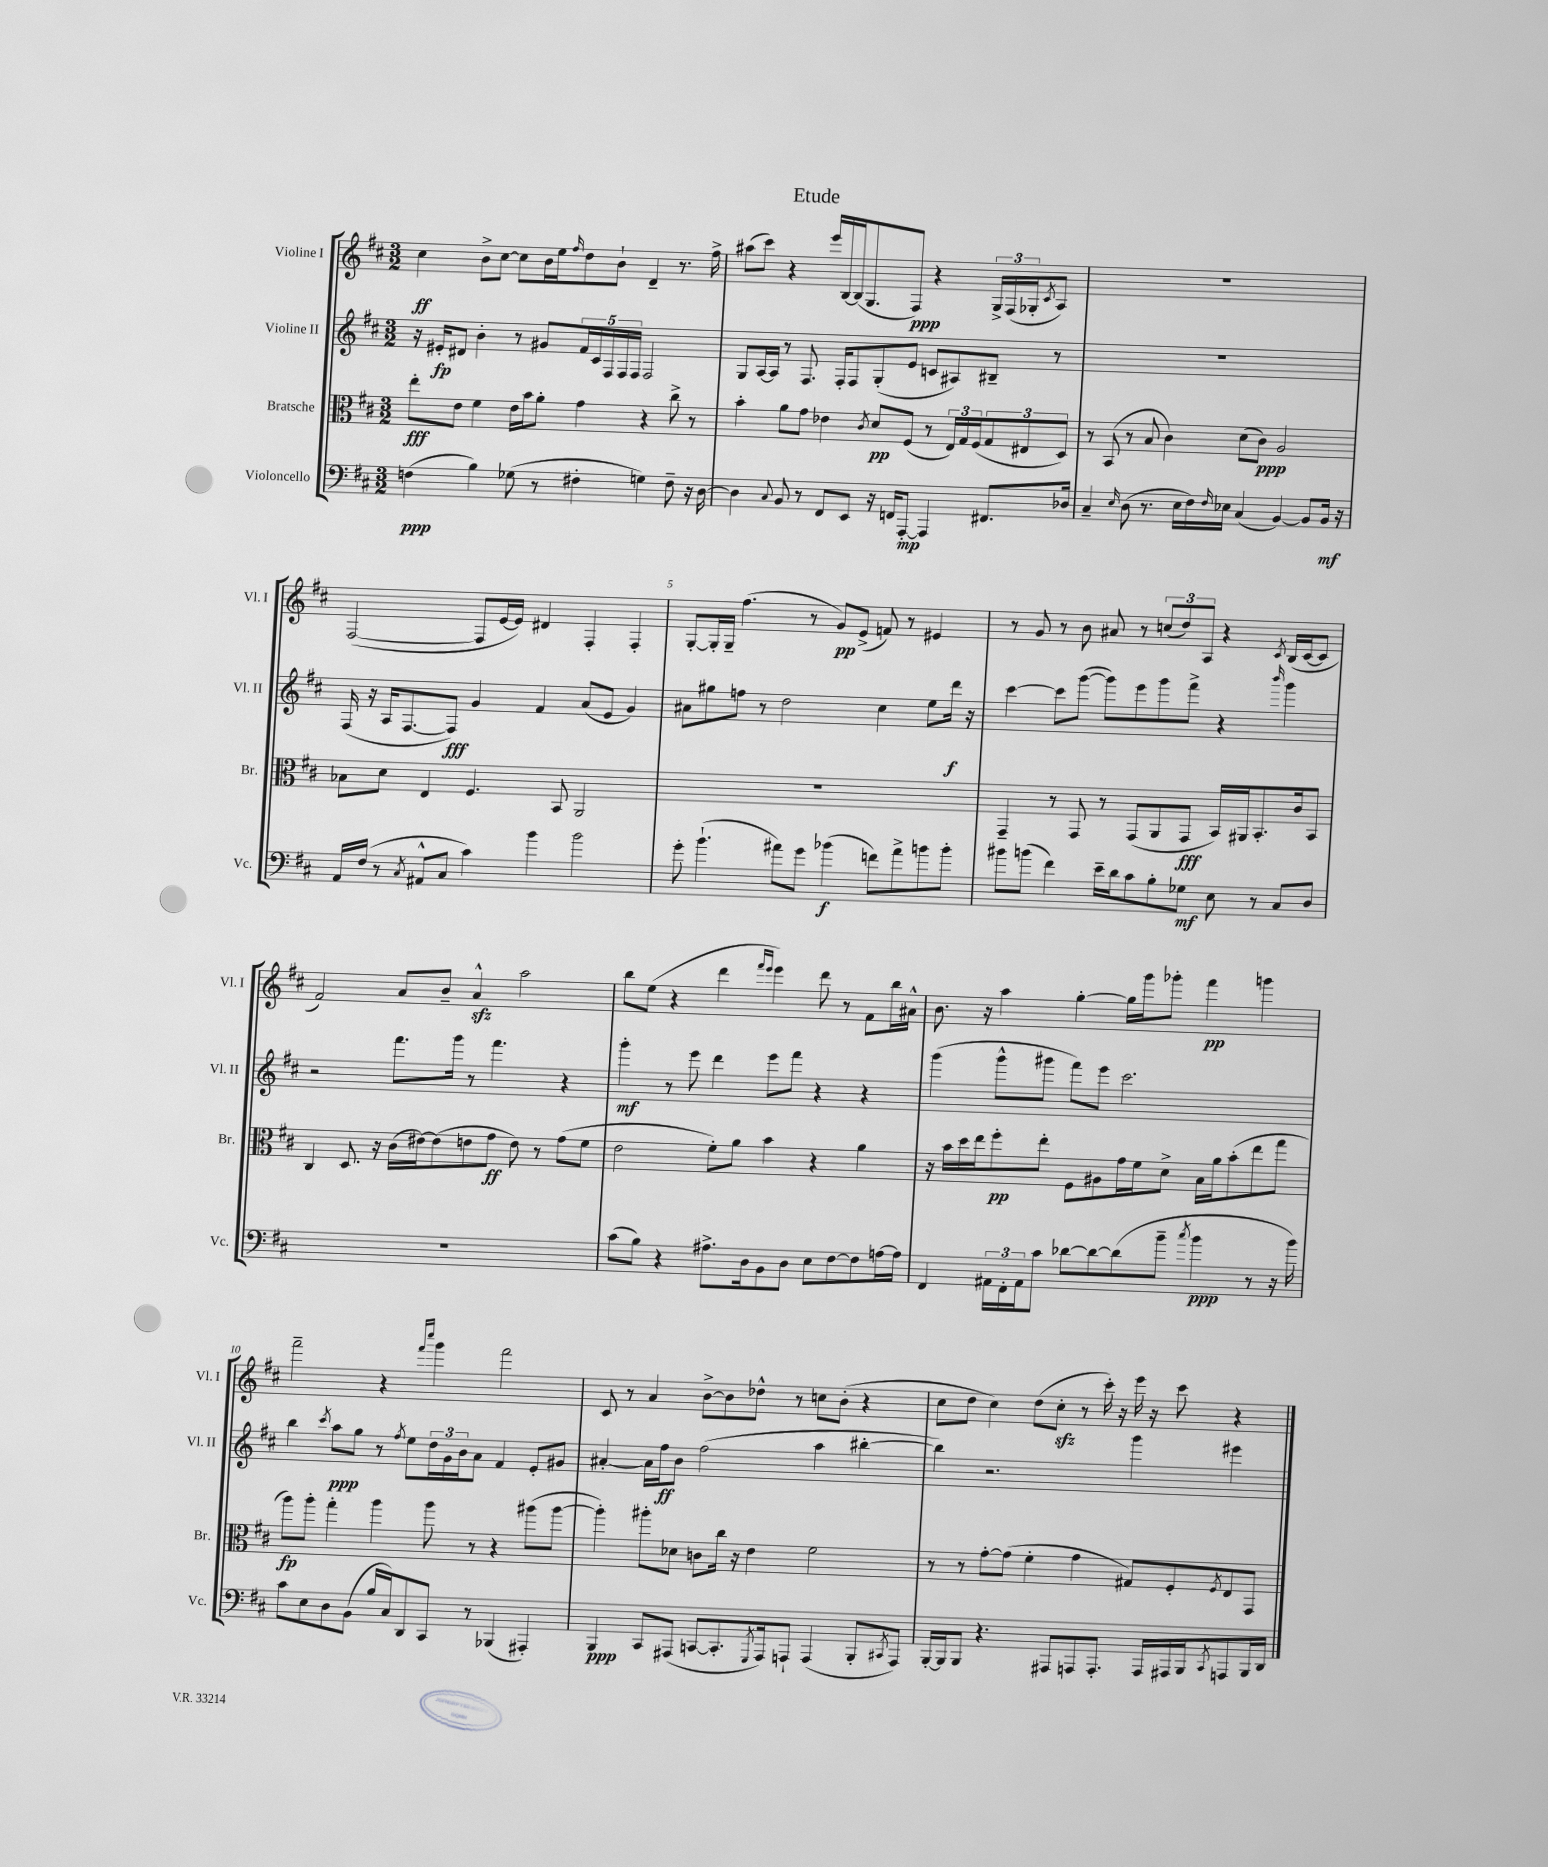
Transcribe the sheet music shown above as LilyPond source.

\header { title = "Etude" }
<<
\new StaffGroup <<
\new Staff = "s0" \with { instrumentName = "Violine I" shortInstrumentName = "Vl. I" } {
    \clef treble \key d \major \numericTimeSignature \time 3/2
    cis''4\ff b'8-> cis''8~ cis''8 b'16 e''16 \grace { fis''16 } d''8 b'8-! d'4-- r8. fis''16-> |
    ais''8( cis'''8) r4 e'''16 b16~ b16( g8. fis8\ppp) r4 \tuplet 3/2 { g16-> fis16( ges16-. } \acciaccatura { cis'8 } a8) |
    R1. |
    fis2~( fis8 e'16~ e'16) dis'4 fis4-. fis4-. |
    g8~-. g16-. g16-- fis''4.( r8 g'8\pp) e'8->( f'8) r8 eis'4 |
    r8 g'8 r8 b'8 ais'8 r8 \tuplet 3/2 { c''8( d''8) a8 } r4 \acciaccatura { cis'8 } b16( cis'16~ cis'8 |
    fis'2) a'8 b'8-- a'4-^\sfz a''2 |
    b''8 e''8( r4 d'''4 \grace { fis'''16 e'''16 } e'''4) d'''8 r8 fis'8 b''16 ais'16-^ |
    b'8. r16 a''4 g''4~-. g''16 g'''16 ges'''8-. fis'''4\pp g'''4 |
    fis'''2-- r4 \grace { fis'''16 cis''''16 } g'''4 fis'''2 |
    cis'8 r8 a'4 b'8~-> b'8 des''8-^ r8 c''8 b'8-.( r4 |
    cis''8 d''8 cis''4) d''8( cis''8-.\sfz r8 cis'''16-.) r16 e'''16 r16 cis'''8 r4 \bar "|." |
}
\new Staff = "s1" \with { instrumentName = "Violine II" shortInstrumentName = "Vl. II" } {
    \clef treble \key d \major \numericTimeSignature \time 3/2
    r16 eis'16-.\fp dis'8 b'4-. r8 gis'8 \tuplet 5/4 { fis'16 cis'16 fis16 fis16 fis16 } fis2 |
    g8 a16~ a16 r8 fis8. fis16-. fis8 g8-.( e'8 c'8 ais8) bis8-- r8 |
    R1. |
    fis16( r16 a16 fis8.~ fis8\fff) g'4 fis'4 a'8( e'8 g'4) |
    ais'8 gis''8 f''8 r8 d''2 cis''4 e''8 d'''16\f r16 |
    cis'''4~ cis'''8 g'''8~( g'''8) e'''8 g'''8 fis'''8-> r4 \grace { b'''16 } g'''4 |
    r2 fis'''8. g'''16 r8 fis'''4. r4 |
    g'''4-.\mf r8 e'''8 d'''4 e'''8 fis'''8 r4 r4 |
    g'''4( g'''8-^ gis'''8 fis'''8) e'''8 cis'''2. |
    b''4 \acciaccatura { cis'''8 } a''8\ppp g''8 r8 \acciaccatura { fis''8 } e''8 \tuplet 3/2 { d''16 g'16 b'16 } a'8 fis'4 e'8-. gis'8 |
    ais'4~-. ais'16 fis''16\ff b'8 fis''2( a''4 bis''4~-. |
    bis''4) r2. g'''4 eis'''4 \bar "|." |
}
\new Staff = "s2" \with { instrumentName = "Bratsche" shortInstrumentName = "Br." } {
    \clef alto \key d \major \numericTimeSignature \time 3/2
    e''8-.\fff e'8 fis'4 e'16 b'16 a'8-. g'4 r4 cis''8-> r8 |
    b'4-. a'8 g'8 ees'4 \acciaccatura { cis'8 } d'8\pp fis8( r8 \tuplet 3/2 { e16) g16 fis16( } \tuplet 3/2 { g8 eis8 d8) } |
    r8 b,8( r8 b8 cis'4) d'8( cis'8\ppp) a2 |
    bes8 d'8 e4 fis4. b,8 a,2 |
    R1. |
    g,4-- r8 g,8 r8 g,8( a,8 g,8\fff b,16) ais,16 b,8.-. cis'16 b,8 |
    cis4 d8. r16 cis'16( eis'16~) eis'8( e'8 g'8\ff e'8) r8 g'8( fis'8 |
    e'2 fis'8-.) a'8 b'4 r4 a'4 |
    r16 b'16 d''16 e''16 fis''8-.\pp e''8-. fis8 ais8 g'16 fis'16 d'8-> b16 a'16 b'8-.( e''8 g''8 |
    a''8\fp) a''8-. g''4-. a''4 a''8 r8 r4 ais''8( ais''8~ |
    ais''4-.) ais''8-. des'8 c'8 cis''16 r16 e'4 fis'2 |
    r8 r8 g'8~-. g'8( fis'4-. g'4 gis8) fis8-. \acciaccatura { fis8 } e8 g,8 \bar "|." |
}
\new Staff = "s3" \with { instrumentName = "Violoncello" shortInstrumentName = "Vc." } {
    \clef bass \key d \major \numericTimeSignature \time 3/2
    f4\ppp( b4) ges8( r8 fis4-. g4) fis8-- r16 d16~ |
    d4 \appoggiatura { cis8 } b,8 r8 fis,8 e,8 r16 f,16 a,,8~-.\mp a,,4 fis,8. des16 |
    cis4-- \grace { e16 } d8( r8. e16 fis16) \grace { fis16 } ees16 cis4( b,4~) b,8 b,16\mf r16 |
    a,16 fis16( r8 \acciaccatura { cis8 } ais,8-^ cis8 cis'4) b'4 b'2 |
    g'8-. b'4.-!( ais'8) g'8 bes'4\f( f'8) ais'8-> b'8 b'8-. |
    bis'8 b'8( fis'4) e'16-- d'16 cis'8 b8-. ges8\mf e8 r8 cis8 d8 |
    R1. |
    cis'8( b8) r4 ais8.-> d16 b,8 d8 e8 fis8~ fis8 a16~ a16 |
    fis,4 \tuplet 3/2 { ais,16 fis,16-. ais,16 } cis'8 des'8~ des'8~ des'8( b'8-- \acciaccatura { cis''8 } b'4\ppp r8 r16 b'16) |
    cis'8 e8 d8 b,8( b16 cis16) d,8 cis,8 r8 bes,,4( ais,,4-.) |
    b,,4\ppp cis,8 ais,,8( c,8~ c,8.-. \acciaccatura { g,,8 } ais,,16) a,,8-! a,,4( b,,8-. \acciaccatura { cis,8 } a,,8) |
    b,,16~-. b,,16 b,,8 r4. ais,,8 a,,8 a,,8.-. a,,16 ais,,16 b,,16 \acciaccatura { cis,8 } a,,8 b,,16 d,16 \bar "|." |
}
>>
>>
\layout { \context { \Score \override BarNumber.break-visibility = ##(#f #t #t) barNumberVisibility = #(every-nth-bar-number-visible 5) } }
